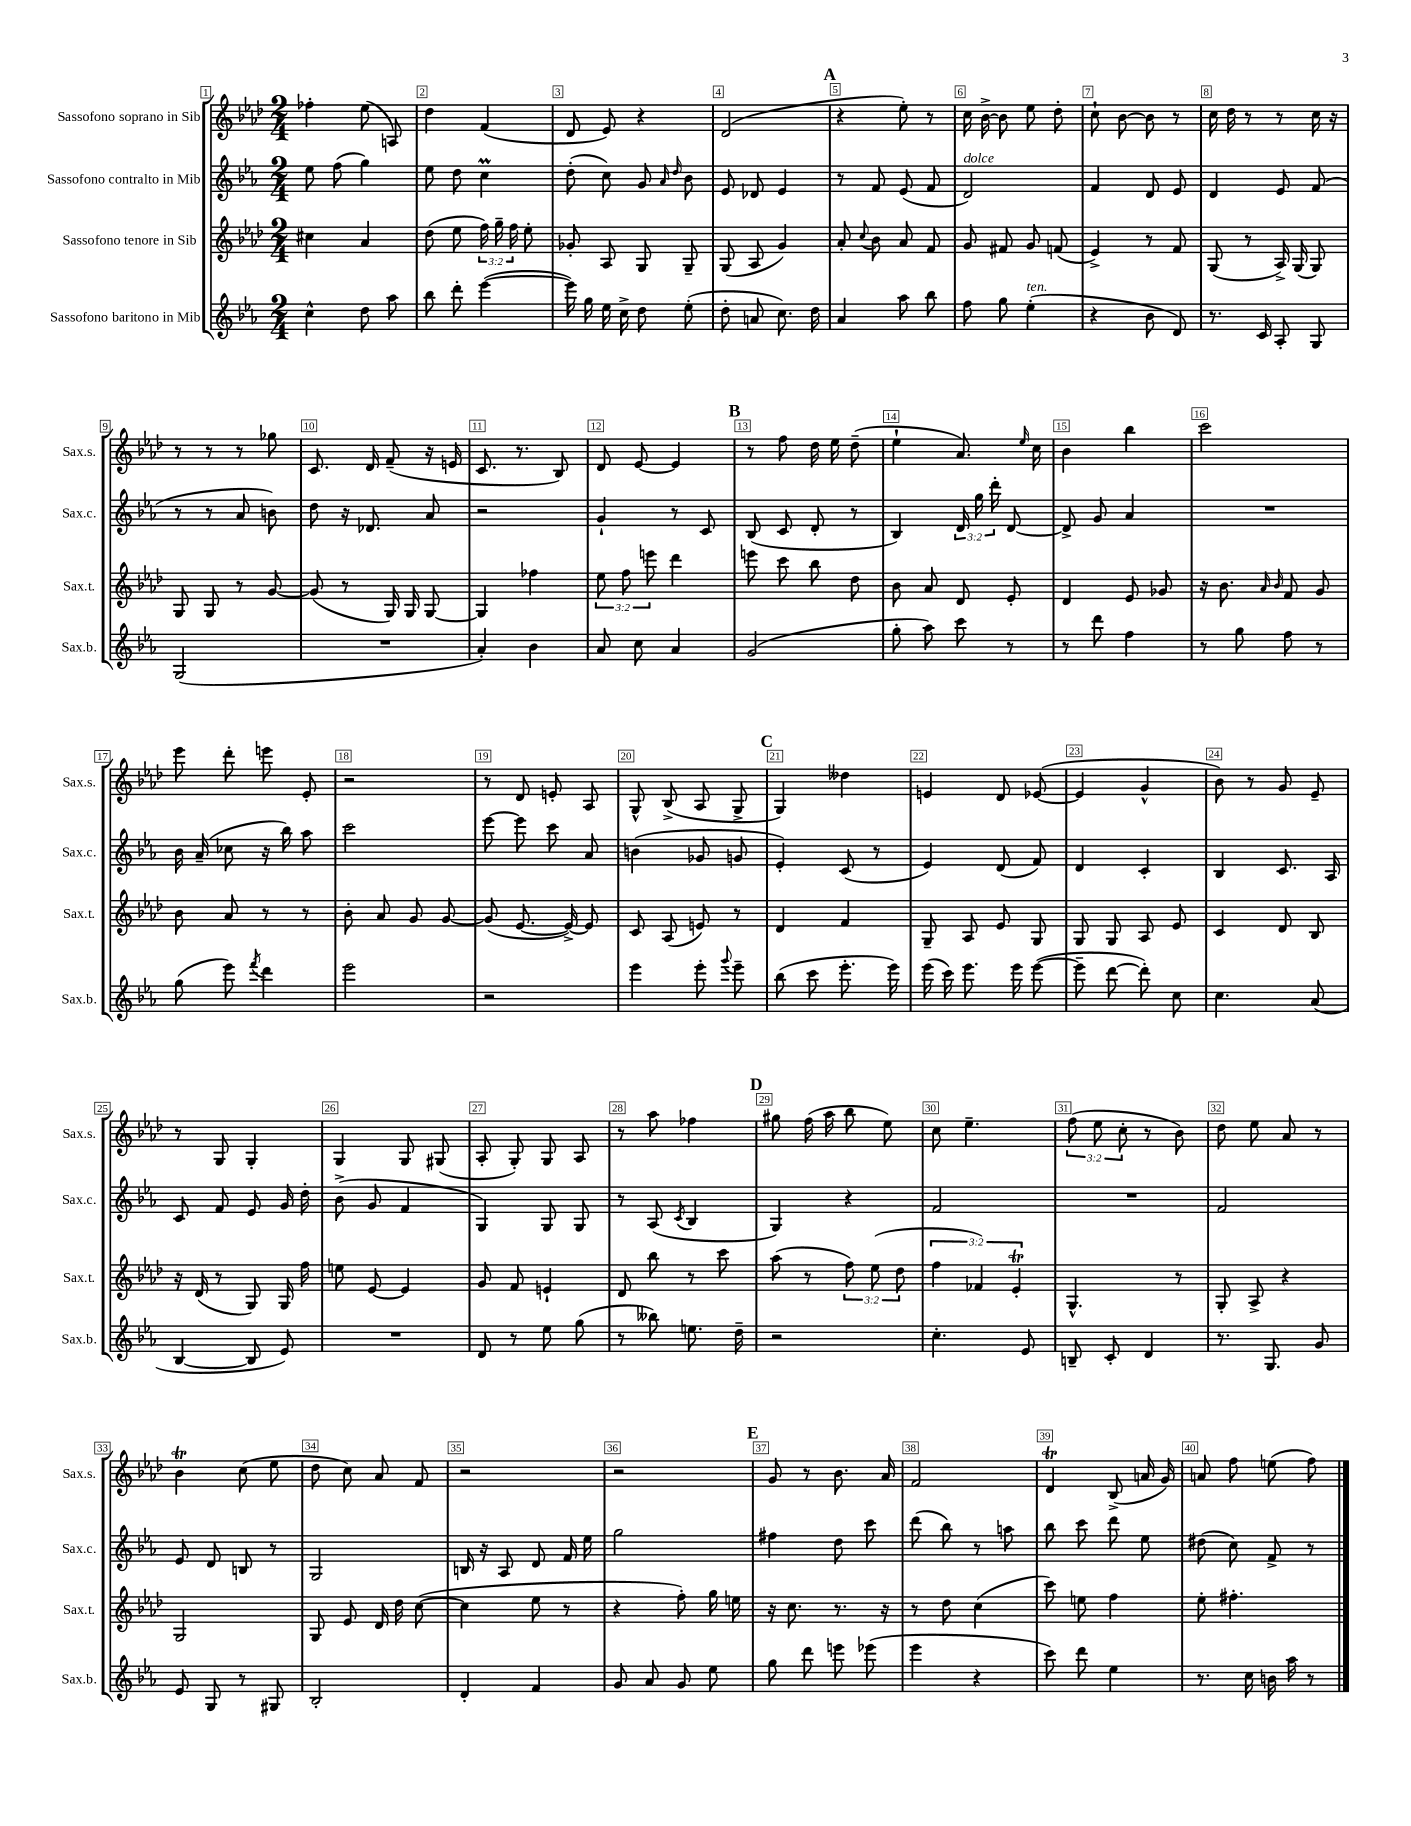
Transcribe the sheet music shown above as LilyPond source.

<<
\new StaffGroup <<
\new Staff = "s0" \with { instrumentName = "Sassofono soprano in Sib" shortInstrumentName = "Sax.s." } {
    \clef treble \key aes \major \numericTimeSignature \time 2/4 \override Staff.TupletNumber.text = #tuplet-number::calc-fraction-text
    \autoBeamOff fes''4-. ees''8( a8) |
    des''4 f'4( |
    des'8 ees'8) r4 |
    des'2( |
    \mark \markup { \bold "A" } r4 ees''8-.) r8 |
    c''16 bes'16~-> bes'8 ees''8 des''8-. |
    c''8-! bes'8~ bes'8 r8 |
    c''16 des''16 r8 r8 c''16 r16 |
    r8 r8 r8 ges''8 |
    c'8. des'16 f'8--( r16 e'16 |
    c'8. r8. bes8) |
    des'8 ees'8~ ees'4 |
    \mark \markup { \bold "B" } r8 f''8 des''16 ees''16 des''8--( |
    ees''4-! aes'8.) \grace { ees''16 } c''16 |
    bes'4 bes''4 |
    c'''2 |
    ees'''8 des'''8-. e'''8 ees'8-. |
    r2 |
    r8 des'8 e'8-. aes8 |
    g8-^ bes8->( aes8 g8-> |
    \mark \markup { \bold "C" } g4) deses''4 |
    e'4 des'8 ees'8~( |
    ees'4 g'4-^ |
    bes'8) r8 g'8 ees'8-- |
    r8 g8 g4-. |
    g4 g8 gis8( |
    aes8-. g8-.) g8 aes8 |
    r8 aes''8 fes''4 |
    \mark \markup { \bold "D" } gis''8 f''16( aes''16 bes''8 ees''8) |
    c''8 ees''4.-- |
    \tuplet 3/2 { f''8( ees''8 c''8-. } r8 bes'8) |
    des''8 ees''8 aes'8 r8 |
    bes'4\trill c''8( ees''8 |
    des''8 c''8) aes'8 f'8 |
    r2 |
    r2 |
    \mark \markup { \bold "E" } g'8 r8 bes'8. aes'16 |
    f'2 |
    des'4\trill bes8->( a'16 g'16) |
    a'8 f''8 e''8( f''8) \bar "|." |
}
\new Staff = "s1" \with { instrumentName = "Sassofono contralto in Mib" shortInstrumentName = "Sax.c." } {
    \clef treble \key ees \major \numericTimeSignature \time 2/4 \override Staff.TupletNumber.text = #tuplet-number::calc-fraction-text
    \autoBeamOff ees''8 f''8( g''4) |
    ees''8 d''8 c''4\prall |
    d''8-.( c''8) g'8 \grace { aes'16 d''16 } bes'8 |
    ees'8 des'8 ees'4 |
    \mark \markup { \bold "A" } r8 f'8 ees'8( f'8 |
    d'2^\markup { \italic "dolce" }) |
    f'4 d'8 ees'8 |
    d'4 ees'8 f'8( |
    r8 r8 aes'8 b'8) |
    d''8 r16 des'8. aes'8 |
    r2 |
    g'4-! r8 c'8 |
    \mark \markup { \bold "B" } bes8( c'8 d'8-. r8 |
    bes4) \tuplet 3/2 { d'16 g''16 d'''16-. } d'8~ |
    d'8-> g'8 aes'4 |
    R2 |
    bes'16 aes'16--( ces''8 r16 bes''16) aes''8 |
    c'''2 |
    ees'''8~ ees'''8 c'''8 aes'8 |
    b'4( ges'8 g'8 |
    \mark \markup { \bold "C" } ees'4-.) c'8( r8 |
    ees'4) d'8( f'8) |
    d'4 c'4-. |
    bes4 c'8. aes16 |
    c'8 f'8 ees'8 g'16 d''16-. |
    bes'8->( g'8 f'4 |
    g4) g8 g8 |
    r8 aes8( \acciaccatura { c'8 } bes4 |
    \mark \markup { \bold "D" } g4) r4 |
    f'2 |
    R2 |
    f'2 |
    ees'8 d'8 b8 r8 |
    g2 |
    b16 r16 aes8 d'8 f'16 ees''16 |
    g''2 |
    \mark \markup { \bold "E" } fis''4 d''8 c'''8 |
    d'''8( bes''8) r8 a''8 |
    bes''8 c'''8 d'''8 ees''8 |
    dis''8( c''8) f'8-> r8 \bar "|." |
}
\new Staff = "s2" \with { instrumentName = "Sassofono tenore in Sib" shortInstrumentName = "Sax.t." } {
    \clef treble \key aes \major \numericTimeSignature \time 2/4 \override Staff.TupletNumber.text = #tuplet-number::calc-fraction-text
    \autoBeamOff cis''4 aes'4 |
    des''8( ees''8 \tuplet 3/2 { f''16) g''16-- f''16 } ees''8-. |
    ges'8-. aes8 g8 g8-- |
    g8( aes8 g'4) |
    \mark \markup { \bold "A" } aes'8-. \appoggiatura { c''8 } bes'8 aes'8 f'8 |
    g'8 fis'8 g'8 f'8( |
    ees'4->) r8 f'8 |
    g8( r8 aes16->) g16( g8) |
    g8 g8 r8 g'8~ |
    g'8( r8 g16) g16 g8~ |
    g4 fes''4 |
    \tuplet 3/2 { ees''8 f''8 e'''8 } des'''4 |
    \mark \markup { \bold "B" } e'''8 c'''8 bes''8 des''8 |
    bes'8 aes'8 des'8 ees'8-. |
    des'4 ees'8 ges'8 |
    r16 bes'8. \grace { aes'16 bes'16 } f'8 g'8 |
    bes'8 aes'8 r8 r8 |
    bes'8-. aes'8 g'8 g'8~ |
    g'8( ees'8.~ ees'16~->) ees'8 |
    c'8 aes8( e'8) r8 |
    \mark \markup { \bold "C" } des'4 f'4 |
    g8-- aes8 ees'8 g8 |
    g8 g8 aes8 ees'8 |
    c'4 des'8 bes8 |
    r16 des'16( r8 g8) g16 f''16 |
    e''8 ees'8~ ees'4 |
    g'8 f'8 e'4-! |
    des'8 bes''8 r8 c'''8 |
    \mark \markup { \bold "D" } aes''8( r8 \tuplet 3/2 { f''8) ees''8( des''8 } |
    \tuplet 3/2 { f''4 fes'4) ees'4-.\trill } |
    g4.-^ r8 |
    g8-. aes8-> r4 |
    g2 |
    g8 ees'8 des'16 des''16 c''8~( |
    c''4 ees''8 r8 |
    r4 f''8-.) g''16 e''16 |
    \mark \markup { \bold "E" } r16 c''8. r8. r16 |
    r8 des''8 c''4( |
    c'''8) e''8 f''4 |
    ees''8-. fis''4.-. \bar "|." |
}
\new Staff = "s3" \with { instrumentName = "Sassofono baritono in Mib" shortInstrumentName = "Sax.b." } {
    \clef treble \key ees \major \numericTimeSignature \time 2/4
    \autoBeamOff c''4-^ d''8 aes''8 |
    bes''8 d'''8-. ees'''4~( |
    ees'''16) g''16 ees''16 c''16-> d''8 ees''8-.( |
    d''8-. a'8 c''8.) d''16 |
    \mark \markup { \bold "A" } aes'4 aes''8 bes''8 |
    f''8 g''8 ees''4-.^\markup { \italic "ten." }( |
    r4 bes'8 d'8) |
    r8. c'16 aes8-. g8 |
    g2( |
    R2 |
    aes'4-.) bes'4 |
    aes'8 c''8 aes'4 |
    \mark \markup { \bold "B" } g'2( |
    g''8-. aes''8) c'''8 r8 |
    r8 d'''8 f''4 |
    r8 g''8 f''8 r8 |
    g''8( ees'''8) \acciaccatura { f'''8 } d'''4 |
    ees'''2 |
    r2 |
    ees'''4 ees'''8-. \appoggiatura { g'''8 } ees'''8-- |
    \mark \markup { \bold "C" } bes''8( c'''8 ees'''8.-. ees'''16) |
    ees'''16( c'''16) ees'''8. ees'''16 ees'''8~( |
    ees'''8-- d'''8~ d'''8-.) c''8 |
    c''4. aes'8( |
    bes4~ bes8 ees'8) |
    R2 |
    d'8 r8 ees''8 g''8( |
    r8 beses''8) e''8. d''16-- |
    \mark \markup { \bold "D" } r2 |
    c''4.-. ees'8 |
    b8-- c'8-. d'4 |
    r8. g8. g'8 |
    ees'8 g8 r8 gis8 |
    bes2-. |
    d'4-. f'4 |
    g'8 aes'8 g'8 ees''8 |
    \mark \markup { \bold "E" } g''8 d'''8 e'''8 ees'''8( |
    ees'''4 r4 |
    c'''8) d'''8 ees''4 |
    r8. c''16 b'16 aes''16 r8 \bar "|." |
}
>>
>>
\layout { \context { \Score \override BarNumber.break-visibility = ##(#f #t #t) barNumberVisibility = #all-bar-numbers-visible \override BarNumber.stencil = #(make-stencil-boxer 0.1 0.3 ly:text-interface::print) } }
